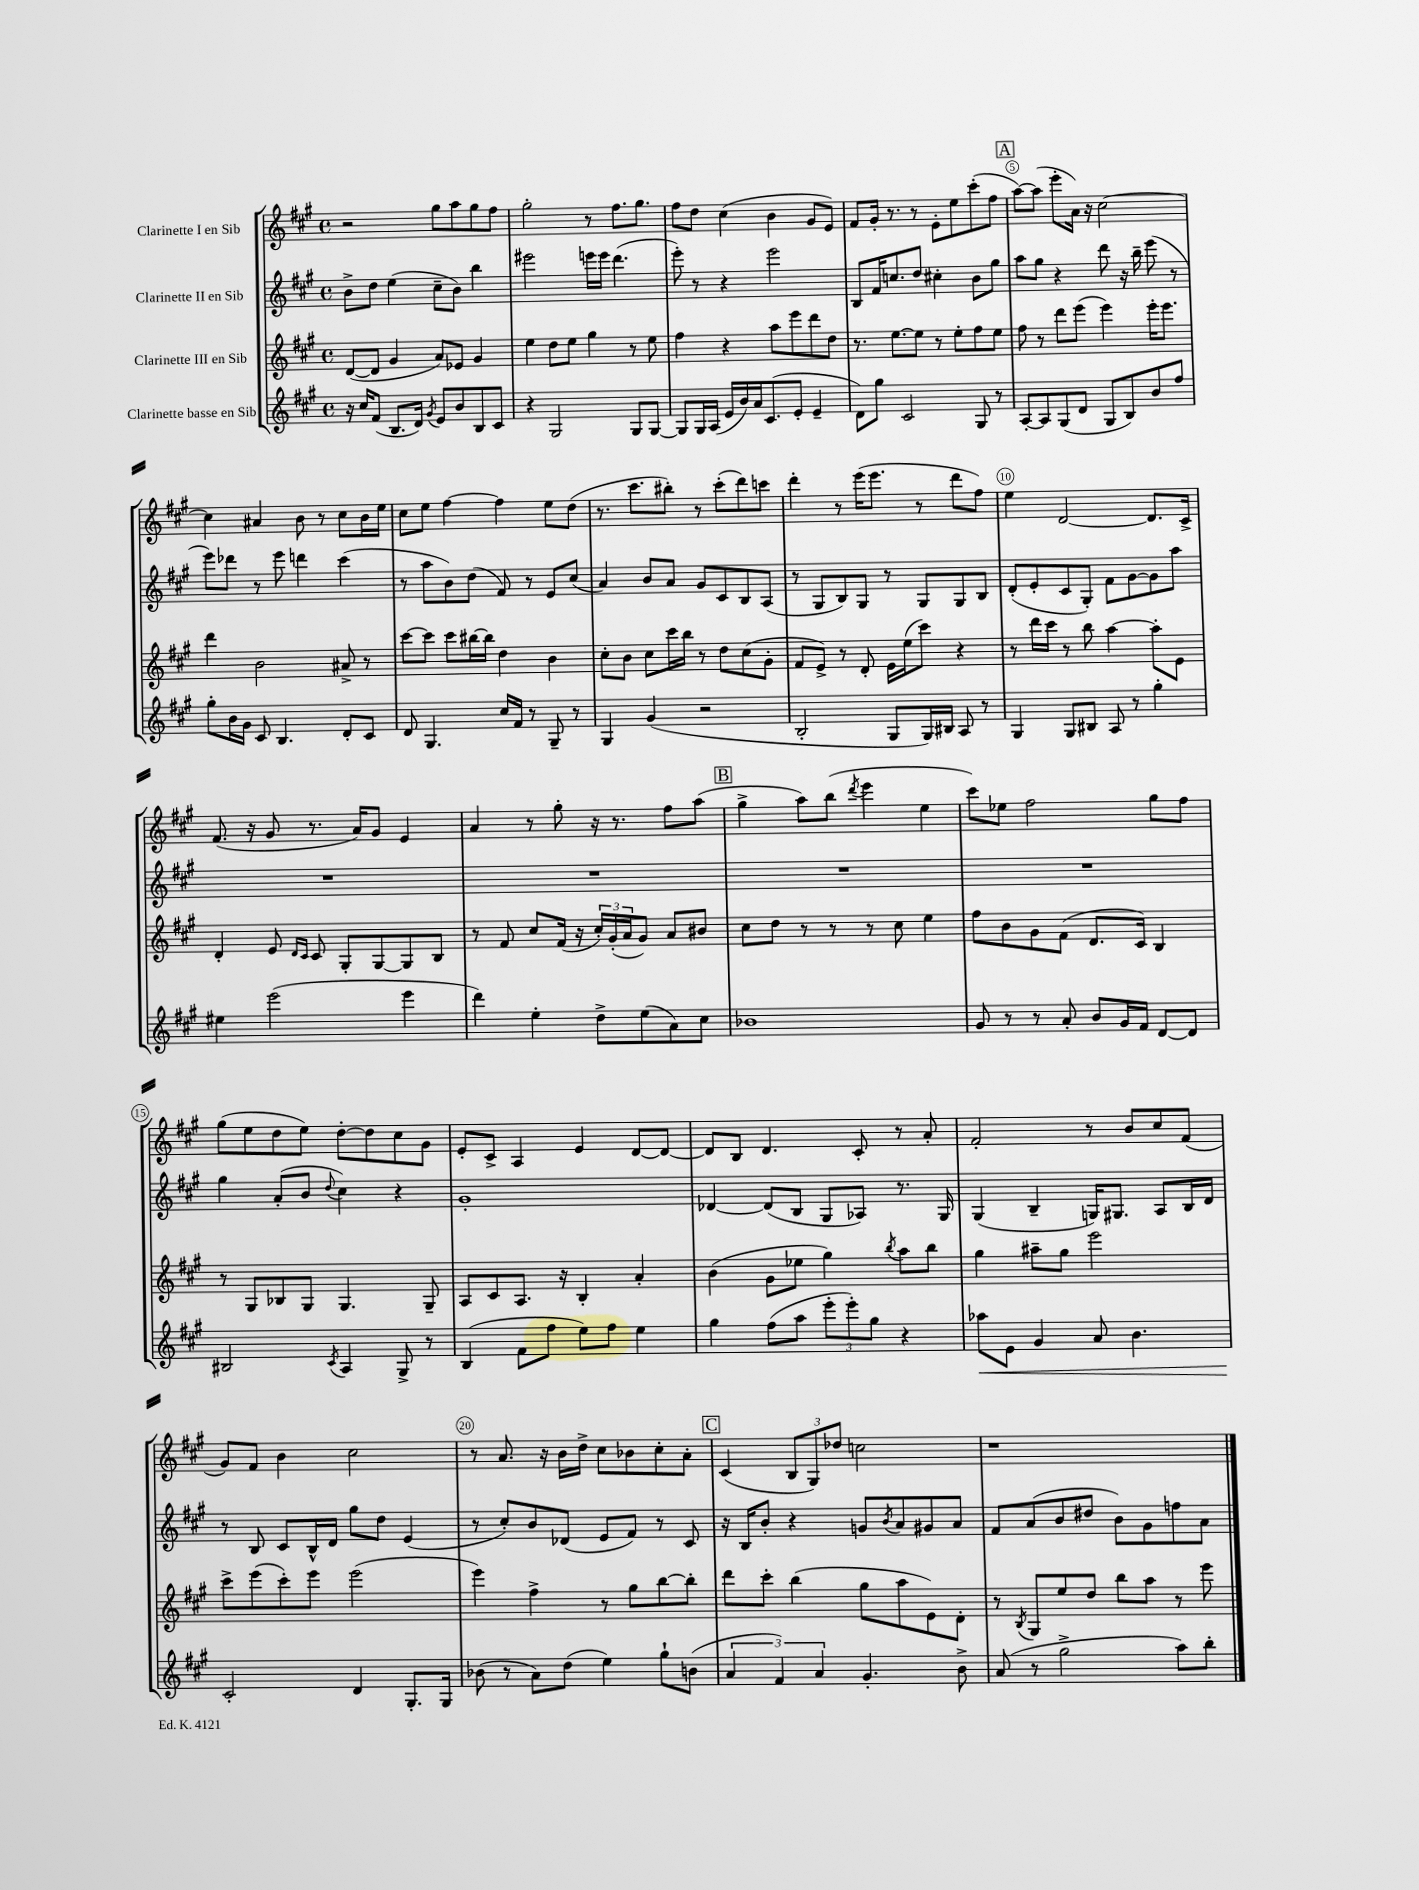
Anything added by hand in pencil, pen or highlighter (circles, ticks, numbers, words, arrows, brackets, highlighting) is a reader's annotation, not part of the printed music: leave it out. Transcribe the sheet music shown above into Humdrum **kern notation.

**kern	**kern	**kern	**kern
*staff4	*staff3	*staff2	*staff1
*clefG2	*clefG2	*clefG2	*clefG2
*k[f#c#g#]	*k[f#c#g#]	*k[f#c#g#]	*k[f#c#g#]
*M4/4	*M4/4	*M4/4	*M4/4
*met(c)	*met(c)	*met(c)	*met(c)
16r	([8d/L	8b^\L	2r
16cc#/LK	.	.	.
(8f#/J	8d/]J	8dd\J	.
8.B/L	4g#/	(4ee\	.
16d/Jk)	.	.	.
8qg#/	.	.	.
8e/L	8a/L)	8cc#~\L	8gg#\L
8b/	8e-/J	8b\J)	8aa\
8B/	4g#/	4bb\	8gg#\
8c#/J	.	.	8ff#\J
=	=	=	=
4r	4ee\	2eee#\	2gg#'\
2G#/	8dd\L	.	.
.	8ee\J	.	.
.	4gg#\	16eee\LL	8r
.	.	16eee\JJ	.
.	.	(4.ddd\	8.ff#\L
8G#/L	8r	.	.
.	.	.	8.gg#\J
[8G#/J	8ee\	.	.
=	=	=	=
8G#/]L	4ff#\	8eee'\)	8ff#\L
16G#/L	.	8r	8dd\J
(16A/JJ	.	.	.
16e/LL	4r	4r	(4cc#\
16b/)	.	.	.
16a/J	.	.	.
(8.c#/	.	.	.
.	8aa\L	2eee\	4b\
8e'/J	8eee\	.	.
4e~/	8ddd\	.	8g#/L
.	8dd\J	.	8e/J)
=	=	=	=
8d\L)	8.r	8B/L	8f#/L
8gg#\J	.	16f#/K	16g#'/Jk
.	[8.ee\L	8.cc/	8.r
2c#/	.	.	.
.	8ee\]J	8dd/J	8r
.	8r	4cc#'\	8e'\L
.	8ee'\L	.	8ee\
8G#/	8ff#\	8b\L	(8ccc#'\
8r	8ee\J	8gg#\J	8ff#\J
=	=	=	=
[8A'/L	8ff#\	8aa\L	[8aa\L)
8A/]	8r	8gg#\J	(8aa\]J
(8G#/	8ddd\L	4r	8eee'\L
8d/J	(8eee\J	.	16a\Jk)
.	.	.	16r
8G#/L	4eee\)	8ddd\	[2cc#\
8B/)	.	16r	.
.	.	16bb~\	.
8b/	16eee'\LK	(8eee\	.
.	8.eee\J	.	.
8ff#/J	.	8r	.
=	=	=	=
8gg#'\L	4ddd\	8eee\L)	4cc#\]
16b\L	.	8ddd-\J	.
16g#\JJ	.	.	.
8c#/	2b\	8r	4a#/
4.B/	.	8eee\	.
.	.	4ddd\	8b\
.	.	.	8r
8d'/L	8a#^/	(4ccc#\	8cc#\L
8c#/J	8r	.	16b\L
.	.	.	16ee\JJ
=	=	=	=
8d/	[8ccc#\L	8r	8cc#\L
4.G#/	8ccc#\]J	8aa\L	8ee\J
.	8ccc#\L	8b\)	[4ff#\
.	[16bb#\L	(8dd\J	.
.	16bb#\]JJ	.	.
16cc#/LL	4dd\	8f#/)	4ff#\]
16f#/JJ	.	.	.
8r	.	8r	.
8G#~/	4b\	8e/L	8ee\L
8r	.	(8cc#/J	(8dd\J
=	=	=	=
4G#/	8cc#'\L	4a/)	8.r
.	8b\J	.	.
.	.	.	8.ccc#\L
(4g#/	8cc#\L	8b/L	.
.	16ccc#\L	8a/J	8bb#'\J)
.	16bb\JJ	.	.
2r	8r	8g#/L	8r
.	8dd\L	8c#/	(8ccc#'\L
.	(8cc#\	8B/	8ddd\)
.	8g#'\J	(8A/J	8ccc\J
=	=	=	=
2B'/	8f#/L	8r	4ddd'\
.	8e^/J)	8G#/L	.
.	8r	8B/)	8r
.	8d'/	8G#/J	(16eee\LK
.	.	.	8.eee\J
8G#/L	16e\LL	8r	.
.	(16ee\J	.	.
16G#/L)	8ccc#\J)	8G#/L	8r
16B#/JJ	.	.	.
8A/	4r	8G#/	8ddd\L
8r	.	8B/J	8ff#\J)
=	=	=	=
4G#/	8r	(8d'/L	4ee\
.	16ddd\LL	8e'/	.
.	16ccc#\JJ	.	.
8G#/L	8r	8c#/	[2d/
8B#/J	8bb\	8G#'/J)	.
8A/	[4aa\	8f#\L	.
8r	.	[8g#\	.
4gg#'\	8aa'\]L	8g#\]	8.d/]L
.	8e\J	8aa\J	.
.	.	.	16c#^/Jk
=	=	=	=
4ee#\	4d'/	1r	(8.f#/
.	.	.	16r
(2eee\	8e/	.	8g#/
.	16qqd/LL	.	.
.	16qqc#/JJ	.	.
.	8c#/	.	8.r
.	8G#'/L	.	.
.	.	.	16a/LK)
.	[8G#/	.	8g#/J
4eee\	8G#/]	.	4e/
.	8B/J	.	.
=	=	=	=
4ddd\)	8r	1r	4a/
.	8f#/	.	.
4ee'\	8cc#/L	.	8r
.	(16f#/Jk	.	8gg#'\
.	16r	.	.
8dd^\L	24cc#'/LL)	.	16r
.	(24g#'/	.	.
.	.	.	8.r
.	24a/J	.	.
(8ee\	8g#/J)	.	.
8a\)	8a/L	.	8ff#\L
8cc#\J	8b#/J	.	(8aa\J
=	=	=	=
1b-	8cc#\L	1r	4gg#^\
.	8dd\J	.	.
.	8r	.	8aa\L)
.	8r	.	(8bb\J
.	.	.	8qddd/
.	8r	.	4eee\
.	8cc#\	.	.
.	4ee\	.	4ee\
=	=	=	=
8g#/	8ff#\L	1r	8ccc#\L)
8r	8b\	.	8ee-\J
8r	8g#\	.	2ff#\
8a'/	(8f#\J	.	.
8b/L	8.d/L	.	.
16g#/L	.	.	.
16f#/JJ	16c#/Jk)	.	.
[8d/L	4B/	.	8gg#\L
8d/]J	.	.	8ff#\J
=	=	=	=
2B#/	8r	4gg#\	(8gg#\L
.	8G#/L	.	8ee\
.	8B-/	(8a'/L	8dd\
.	8G#/J	8b/J	8ee\J)
8qc#/	.	8qqdd/	.
4A/	4.G#/	4cc#\)	[8dd'\L
.	.	.	8dd\]
8G#^/	.	4r	8cc#\
8r	8G#~/	.	8g#\J
=	=	=	=
(4B/	8A/L	1g#'	8e'/L
.	8c#/	.	8c#^/J
8f#\L	8.A/J	.	4A/
8ff#\J	.	.	.
.	16r	.	.
8ee\L)	4B'/	.	4e/
8ff#\J	.	.	.
4ee\	4a'/	.	[8d/L
.	.	.	8d/_J
=	=	=	=
4gg#\	(4b\	[4d-/	8d/]L
.	.	.	8B/J
(8ff#\L	8g#\L	(8d-/]L	4.d/
8aa\J	8ee-\J	8B/J	.
12eee'\L	4gg#\)	8G#/L	.
12eee'\)	.	.	.
.	.	8A-/J)	8c#'/
12gg#\J	.	.	.
.	8qbb/	.	.
4r	8aa\L	8.r	8r
.	8bb\J	.	8a'/
.	.	16G#/	.
=	=	=	=
8aa-\L	4gg#\	(4G#/	2f#'/
8e\J	.	.	.
4g#/	8aa#~\L	4B~/	.
.	8gg#\J	.	.
8a/	2eee\	16G/LK)	8r
.	.	8.G#/J	.
4.b\	.	.	8b/L
.	.	8A/L	8cc#/
.	.	16B/L	(8f#/J
.	.	16d/JJ	.
=	=	=	=
2c#'/	8ccc#^\L	8r	8g#/L)
.	(8eee\	8B/	8f#/J
.	8ccc#'\)	8c#/L	4b\
.	8eee\J	16B^^/L	.
.	.	16d/JJ	.
4d/	(2eee\	8gg#\L	2cc#\
.	.	8dd\J	.
8.G#'/L	.	(4e/	.
16G#/Jk	.	.	.
=	=	=	=
(8b-\	4eee\)	8r	8r
8r	.	8cc#'/L)	8.a/
8a\L)	4ff#^\	8b/	.
.	.	.	16r
(8dd\J	.	(8d-/J	16b\LL
.	.	.	16dd^\JJ
4ee\)	8r	8e/L	8cc#\L
.	8gg#\L	8f#/J)	8b-\
8gg#`\L	[8bb\	8r	8cc#'\
(8b\J	8bb'\]J	8c#/	8a'\J
=	=	=	=
6a/	8ddd\L	16r	(4c#/
.	.	16B/LK	.
.	8ccc#'\J	8b'/J	.
6f#/)	.	.	.
.	(4bb\	4r	12B/L
6a/	.	.	12G#/)
.	.	.	12dd-/J
4.g#'/	8gg#\L	8g/L	2cc\
.	.	8qb/	.
.	8aa\	8a/	.
.	8e\)	8g#/	.
8b^\	8d'\J	8a/J	.
=	=	=	=
(8a/	8r	8f#/L	1r
.	8qB/	.	.
8r	8G#/L	(8a/	.
2gg#^\	8ee/	8b/	.
.	8dd/J	8dd#/J	.
.	8bb\L	8b\L)	.
.	8aa\J	8g#\	.
8aa\L)	8r	8ff\	.
8bb'\J	8eee\	8a\J	.
==	==	==	==
*-	*-	*-	*-
